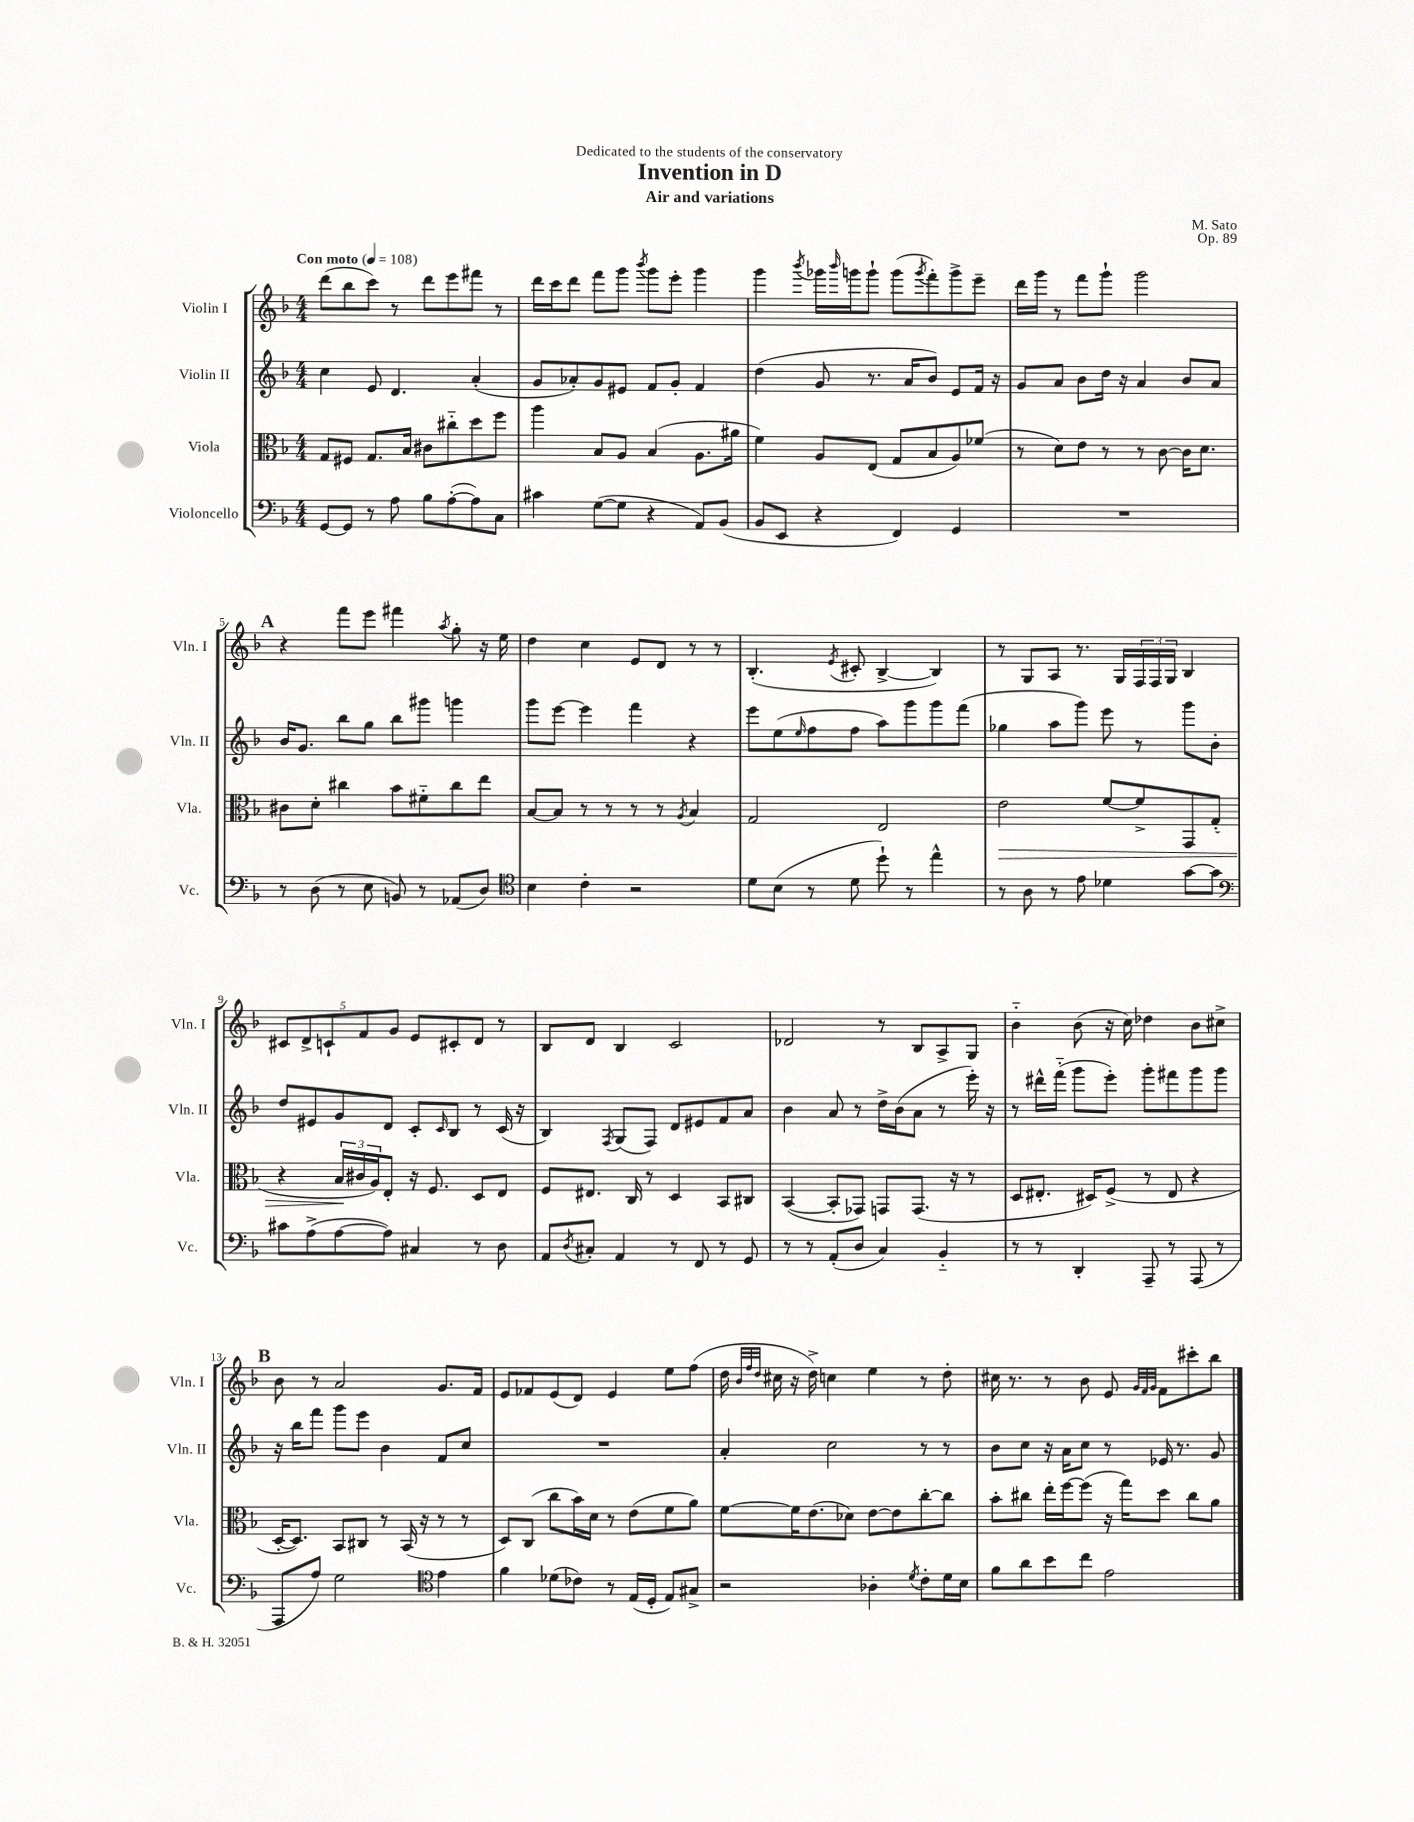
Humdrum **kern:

**kern	**kern	**kern	**kern
*staff4	*staff3	*staff2	*staff1
*clefF4	*clefC3	*clefG2	*clefG2
*k[b-]	*k[b-]	*k[b-]	*k[b-]
*M4/4	*M4/4	*M4/4	*M4/4
*MM108	*MM108	*MM108	*MM108
[8GG	8G	4cc	(8ddd
8GG]	8F#	.	8bb-
8r	8.G	8e	8ccc)
8A	.	4.d	8r
.	16B-	.	.
8B-	8c#	.	8ddd
([8A'	8cc#'~	.	8eee
8A])	8dd	(4a'	8fff#
8C	8ff	.	8r
=	=	=	=
4c#	4aa	8g	16ddd
.	.	.	16ccc
.	.	8a-')	8ddd
([8G	8B-	8g	8fff
8G]	8A	8e#	8ggg
.	.	.	8qbbb-
4r	(4B-	8f	8ggg
.	.	8g'	8eee'
8AA)	8.A	4f	4ggg
(8BB-	.	.	.
.	16a#	.	.
=	=	=	=
8BB-	4f)	(4dd	4ggg
8EE	.	.	.
.	.	.	8qbbb-
4r	8A	8g	16ggg-
.	.	.	16qqbbb-
.	.	.	16ggg
.	(8E	8.r	8ggg`
4FF)	8G	.	(8ggg
.	.	16a	.
.	.	.	8qggg
.	8B-	8b-)	8fff')
4GG	8A)	8e	8ggg^
.	(8f-	16f	8eee~
.	.	16r	.
=	=	=	=
1r	8r	8g	16ddd
.	.	.	16ggg
.	8d)	8a	8r
.	8e	8b-	8fff
.	8r	16dd	8ggg`
.	.	16r	.
.	8r	4a	2ggg
.	[8c	.	.
.	16c]	8b-	.
.	8.d	.	.
.	.	8a	.
=	=	=	=
8r	8c#	16b-	4r
.	.	8.g	.
(8D	8d'	.	.
8r	4cc#	8bb-	8fff
8E	.	8gg	8eee
8BB)	8b-	8bb-	4fff#
8r	8f#'~	8ggg#	.
.	.	.	8qaa
(8AA-	8cc#	4ggg	8gg'
8D)	8ee	.	16r
.	.	.	16ee
=	=	=	=
*clefC4	*	*	*
4B-	[8B-	8ggg	4dd
.	8B-]	[8eee	.
4c'	8r	4eee]	4cc
.	8r	.	.
2r	8r	4fff	8e
.	8r	.	8d
.	8qA	.	.
.	4B-	4r	8r
.	.	.	8r
=	=	=	=
8d	2G	8eee	(4.B-'
(8B-	.	(8ee	.
.	.	16qqee	.
8r	.	8ff	.
.	.	.	8qe
8d	.	8ff	8c#'
8dd`)	2E	8aa)	[4B-^
8r	.	8ggg	.
4ee^^	.	8ggg	4B-])
.	.	(8fff	.
=	=	=	=
8r	2e	4gg-	8r
8A	.	.	8G
8r	.	8aa	8A
8e	.	8ggg)	8.r
4d-	[8f	8eee	.
.	.	.	16G
.	8f^]	8r	24F
.	.	.	24F
.	.	.	24G
[8g	8GG	8ggg	4B-
8g]	(8G'	8b-'	.
=	=	=	=
*clefF4	*	*	*
8c#	4r	8dd	10c#
.	.	.	10d^
(8A^	.	8e#	.
.	.	.	10c`
[8A	24B-	8g	.
.	24c#	.	.
.	.	.	10f
.	24A)	.	.
8A])	8E'	8d	.
.	.	.	10g
4C#	16r	8c'	8e
.	8.F	.	.
.	.	16qqc	.
.	.	8B-	8c#'
8r	8D	8r	8d
8D	8E	(16c	8r
.	.	16r	.
=	=	=	=
8AA	8F	4B-)	8B-
8qD	.	.	.
8C#'	8.E#	.	8d
.	.	8qF	.
4AA	.	(8G	4B-
.	16C	.	.
.	8r	8F)	.
8r	4D	8d	2c
8FF	.	8e#	.
8r	8BB-	8f	.
8GG	8C#	8a	.
=	=	=	=
8r	([4BB-	4b-	2d-
8r	.	.	.
(8AA'	8BB-']	8a	.
8D	8GG-)	8r	.
4C)	8GG	16dd^	8r
.	.	(16b-	.
.	(8.GG	8a	8B-
4BB-'~	.	8r	8A^
.	16r	.	.
.	8r	16eee')	8G
.	.	16r	.
=	=	=	=
8r	8D	8r	4b-'~
8r	8.E#'	16ddd#^^	.
.	.	(16fff'~	.
4DD'	.	8ggg	(8b-
.	16D#)	.	.
.	(8F^	8eee')	16r
.	.	.	16cc)
8AAA~	8r	8ggg'	4dd-
8r	8E#	8fff#	.
(8AAA	4r	8ggg	8b-
8r	.	8ggg	8cc#^
=	=	=	=
8AAA	[16D'	16r	8b-
.	8.D])	16bb-	.
8A)	.	8fff	8r
2G	8BB-	8ggg	2a
.	8C#	8eee	.
.	8r	4b-	.
.	(16BB-	.	.
.	16r	.	.
*clefC4	*	*	*
4e	8r	8f	8.g
.	8r	8cc	.
.	.	.	16f
=	=	=	=
4f	8D)	1r	8e
.	(8C	.	8f-
(8d-	8cc	.	(8e
8c-)	16b-)	.	8d)
.	16d	.	.
8r	8r	.	4e
(16E	(8e	.	.
16D'	.	.	.
8E)	8f	.	8ee
8G#^	8a)	.	(8ff
=	=	=	=
2r	[8f	4a'	16dd
.	.	.	32qqb-
.	.	.	32qqff
.	.	.	32qqdd
.	.	.	16cc#
.	16f]	.	16r
.	(8.e	.	16dd^)
.	.	2cc	4cc
.	8d-)	.	.
4A-'	[8e	.	4ee
.	8e]	.	.
8qd	.	.	.
8c'	[8cc'	8r	8r
16d	8cc]	8r	8dd'
16B-	.	.	.
=	=	=	=
8f	8b-'	8b-	16cc#
.	.	.	8.r
8a	8cc#	8cc	.
8b-	16ee'	16r	8r
.	[16ff	16a	.
8cc	(8ff]	8cc	8b-
2e	16r	8r	8e
.	16gg)	.	.
.	.	.	32qqg
.	.	.	32qqf
.	.	.	32qqg
.	8dd	16e-	8f
.	.	8.r	.
.	8cc#	.	8ccc#'
.	8a	8g	8bb-
==	==	==	==
*-	*-	*-	*-
